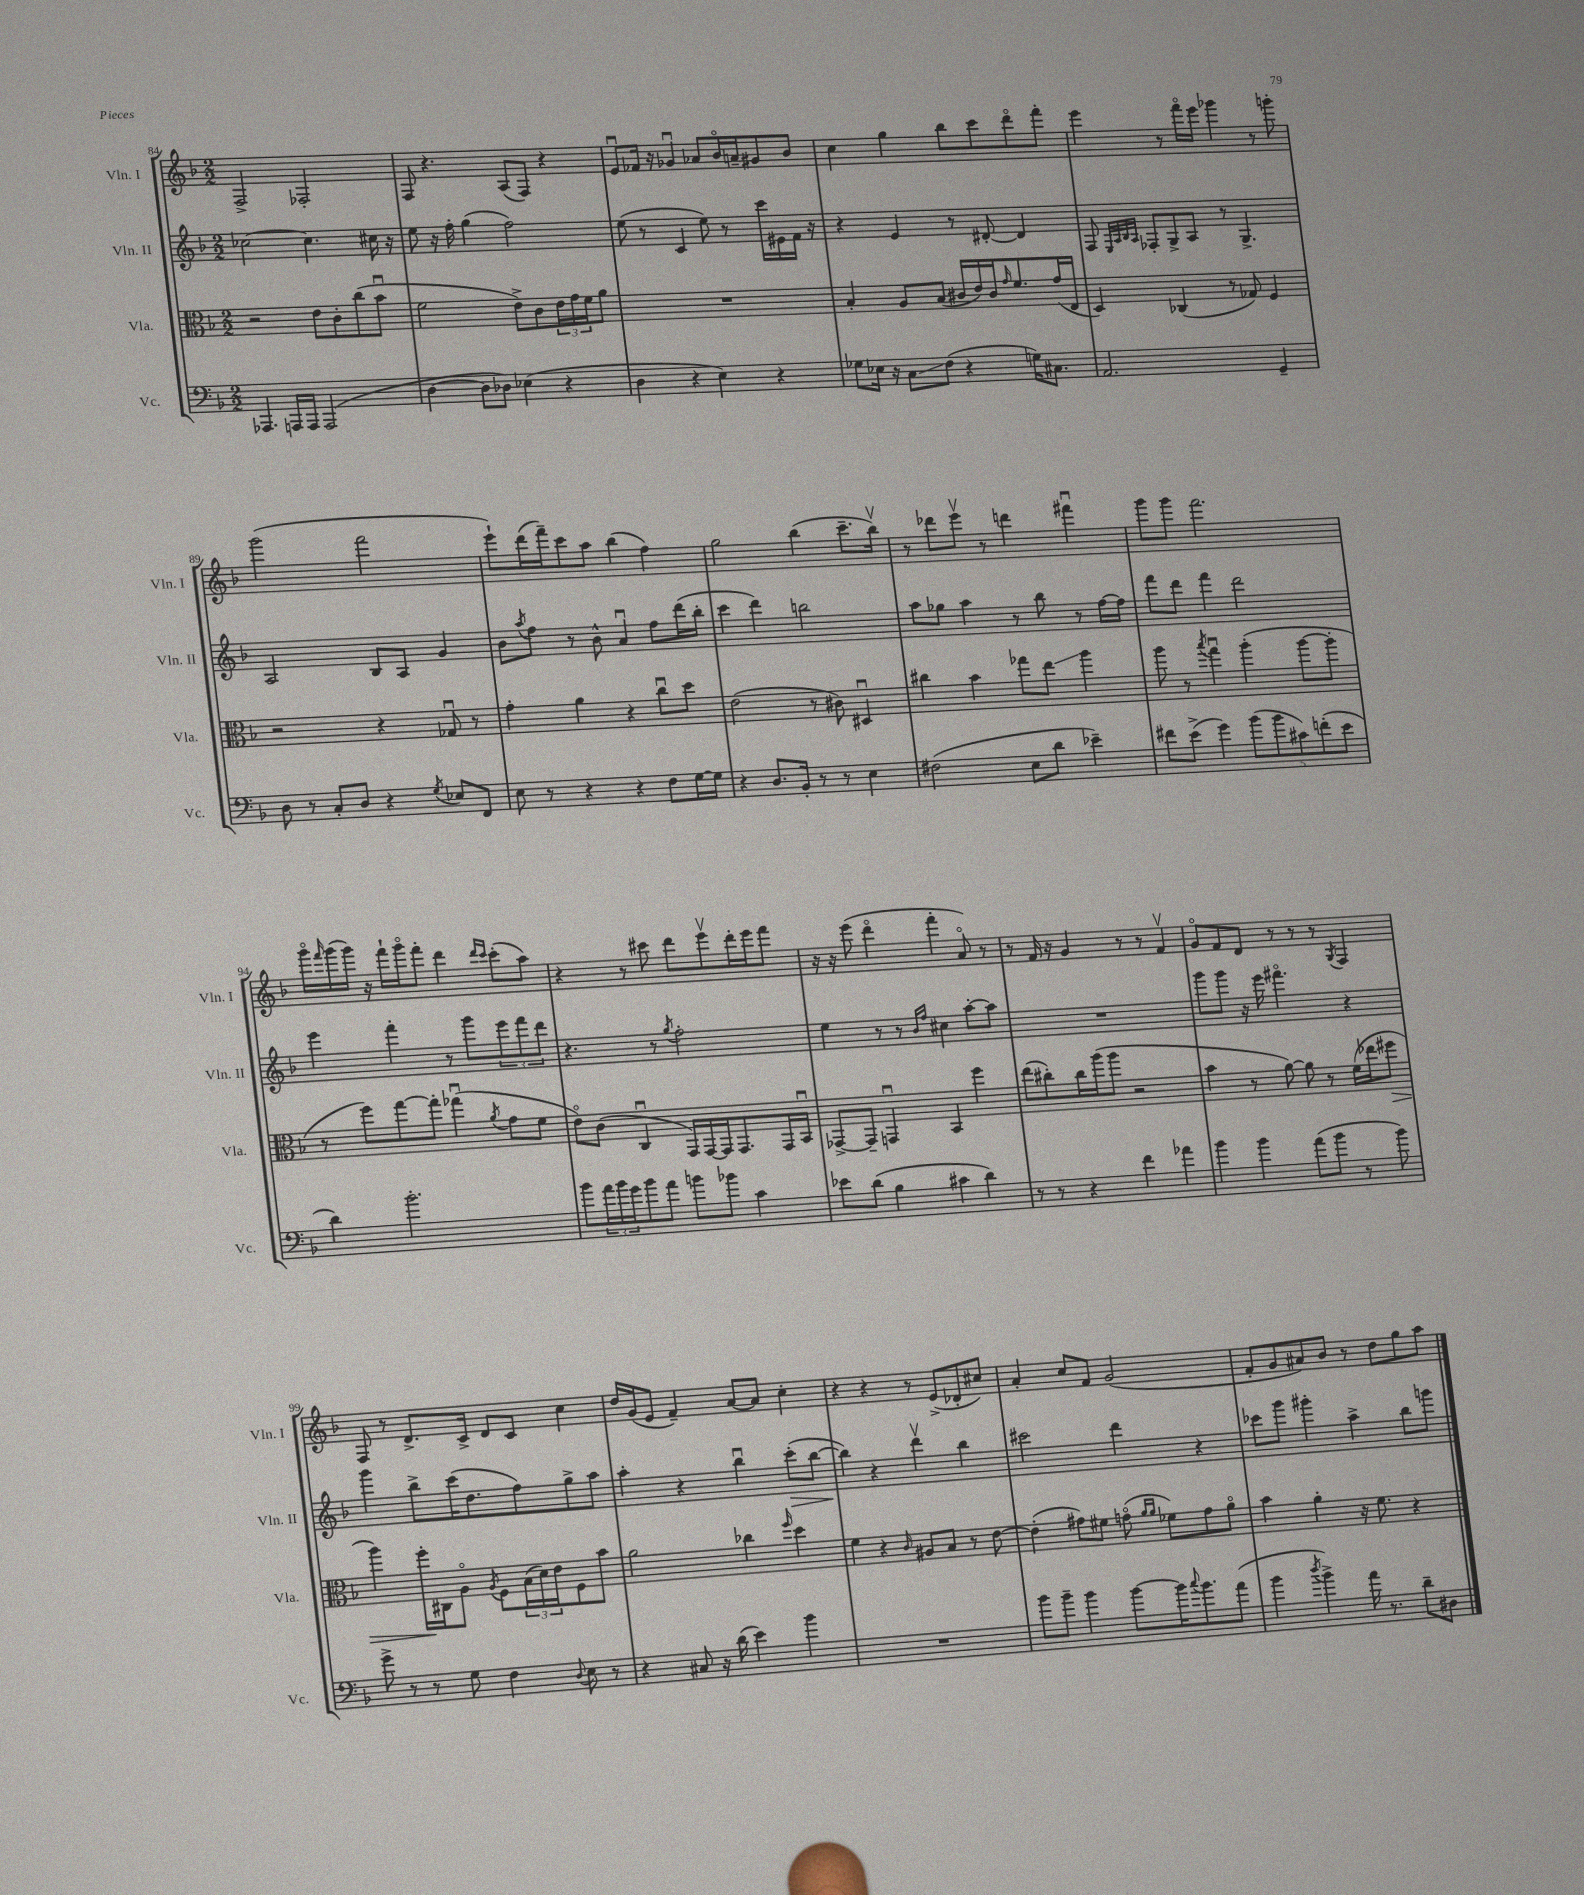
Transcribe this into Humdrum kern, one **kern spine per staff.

**kern	**kern	**kern	**kern
*staff4	*staff3	*staff2	*staff1
*clefF4	*clefC3	*clefG2	*clefG2
*k[b-]	*k[b-]	*k[b-]	*k[b-]
*M2/2	*M2/2	*M2/2	*M2/2
4.AAA-/	2r	[2cc-\	2F^/
16AAA/LL	.	.	.
16AAA/JJ	.	.	.
(2AAA/	8e\L	4.cc-\]	2F-'/
.	8c'\	.	.
.	(8cc\	.	.
.	8b-u\J	16cc#\	.
.	.	16r	.
=	=	=	=
[4D\	2f\	8ee\	8F/
.	.	16r	4.r
.	.	16ff'\	.
8D\]L	.	(4gg\	.
8D-\J)	.	.	.
(4E-\	8e^\L)	2ff\)	(8A/L
.	8c\	.	8F/J)
4r	24e\L	.	4r
.	24g\	.	.
.	24f\J	.	.
.	8a\J	.	.
=	=	=	=
4D\	1r	(8ee\	8eu/L
.	.	8r	16f-/Jk
.	.	.	16r
4r	.	4c/	4g-u/
4E\)	.	8ee\)	8a-/L
.	.	8r	16b-o/L
.	.	.	16a~/J
4r	.	16ccc\LL	8g#/
.	.	16e#\	.
.	.	16f\JJ	8b-/J
.	.	16r	.
=	=	=	=
8G-\L	4B-'/	4r	4cc\
16E-\Jk	.	.	.
16r	.	.	.
8C\L	8A/L	4e/	4gg\
(8F\J	(8B-/J	.	.
4r	16c#/LL	8r	8bb-\L
.	16e/)	.	.
.	16c#/J	[8d#'/	8ccc\
.	16qqg/	.	.
.	8.f/	.	.
16G\LK)	.	4d#/]	8dddo\
8.C#\J	.	.	.
.	(16g/L	.	8fff'\J
.	16E/JJ	.	.
=	=	=	=
2.AA/	4D/)	8F/	4eee\
.	.	32qqE/LLL	.
.	.	32qqA/	.
.	.	32qqB-/	.
.	.	32qqA/JJJ	.
.	.	8F-'/L	.
.	(4C-/	8G^/	8r
.	.	8A/J	16fffo\LL
.	.	.	16eee\JJ
.	8r	8r	4ggg-\
.	8G-/)	4.G^/	.
4GG~/	4F/	.	8r
.	.	.	8ggg'\
=	=	=	=
8D\	2r	2A/	(2ggg\
8r	.	.	.
8C'/L	.	.	.
8D/J	.	.	.
4r	4r	8B-/L	2fff\
.	.	8A/J	.
8qG/	.	.	.
8E-/L	8G-u/	4g/	.
8FF/J	8r	.	.
=	=	=	=
8E\	4g'\	8b-\L	8eee`\L)
.	.	8qaa/	.
8r	.	8ff\J	(16ddd\L
.	.	.	16fff~\J)
4r	4a\	8r	8ccc\
.	.	8b-^^\	8aa\J
4r	4r	4au/	(4bb-\
8F\L	8ccu\L	8ff\L	4ff\)
[16G\L	8dd\J	(16ddd\L	.
16G\]JJ	.	16bb-'\JJ	.
=	=	=	=
4r	(2e\	4ccc\	2gg\
8.D/L	.	4ddd\)	.
16BB-'/Jk	.	.	.
8r	8r	2bb\	(4bb-\
8r	8c#\)	.	.
4E\	4D#u/	.	8.ccc~\L
.	.	.	16bb-v\Jk)
=	=	=	=
(2F#\	4cc#\	8aa\L	8r
.	.	8gg-\J	8ddd-\L
.	4b-\	4aa\	8eeev\J
.	.	.	8r
8E\L	8gg-\L	8r	4ddd\
8d\J	8ee\J	8bb-\	.
4e-~\)	4aa\	8r	4fff#u\
.	.	[16ff\LL	.
.	.	16ff\]JJ	.
=	=	=	=
8f#\L	8aa\	8fff\L	8ggg\L
(8e^\J	8r	8ddd\J	8ggg\J
.	8qbb-/	.	.
4g\)	4ggu\	4fff\	2.fff\
(10b-\L	(4aa'\	2ddd\	.
10b-\	.	.	.
10c#\)	.	.	.
.	[8aa\L	.	.
(10f'\	.	.	.
.	8aa'\]J	.	.
10e\J	.	.	.
=	=	=	=
4d\)	8r	4eee\	16gggo\LL
.	.	.	16qqfff/
.	.	.	(16ggg\
.	8ff\L)	.	16ggg\JJ)
.	.	.	16r
2.b-'\	[8gg\	4fff'\	16fff`\LL
.	.	.	16gggo\J
.	8gg'\]J	.	8fff'\J
.	(4gg-u\	8r	4ddd\
.	.	8ggg\L	.
.	.	.	16qqddd/LL
.	8qa/	.	16qqccc/JJ
.	8g\L	12eee\	(8ccc'\L
.	.	12fff\	.
.	8f\J	.	8aa\J)
.	.	12ddd\J	.
=	=	=	=
8b-\L	8eo\L)	4.r	4r
24a\L	(8c\J	.	.
24b-\	.	.	.
24g\J	.	.	.
8b-\	4Cu/	.	8r
8a\J	.	8r	8ccc#\
.	.	8qgg/	.
8b\L	16GG/LL)	2ff'\	8ddd\L
.	[16GG/	.	.
8b-\J	16GG/]J	.	8eeev\
.	8.GG/	.	.
4c\	.	.	16ddd'\L
.	.	.	16eee\J
.	16GG/L	.	8fff\J
.	16BB-u/JJ	.	.
=	=	=	=
8e-\L	[8GG-^/L	4ee\	16r
.	.	.	16r
(8d\J	8GG-~/]J	.	(8eee\
4B-\	4GGu/	8r	4dddo\
.	.	8r	.
.	.	16qqb-/LL	.
.	.	16qqff/JJ	.
4c#\	4BB-/	4cc#\	4fff'\
4d\)	4ff\	[8aa'\L	8ao/)
.	.	8aa\]J	8r
=	=	=	=
8r	(8ee\L	1r	8r
8r	8cc#'\)	.	16f/
.	.	.	16r
4r	16cc#\L	.	4g/
.	(16aa\J	.	.
.	8aa\J	.	.
4f\	2r	.	8r
.	.	.	8r
4a-\	.	.	4fv/
=	=	=	=
4b-\	4b-\	8ggg\L	8go/L
.	.	8ggg\J	8f/
4b-\	8r	16r	8d/J
.	.	16eee\	.
.	[8a\)	4.fff#o\	8r
(8a\L	8a\]	.	8r
8b-\J	8r	.	8r
.	.	.	8qG/
8r	(16f\LL	4r	4F/
.	16ee-\J	.	.
8b-\)	8ff#\J	.	.
=	=	=	=
8g^\	4aa\)	4ggg\	8F/
8r	.	.	8r
8r	16ff'\LL	8bb-^\L	8.d^/L
.	16C#\J	.	.
8G\	8Ao\J	(16ccc\K	.
.	.	8.dd\	16c^/Jk
.	8qA/	.	.
4F\	8F\L	.	8d/L
.	(24B-\L	8ff\)	8c/J
.	24d\)	.	.
.	24e\J	.	.
8qqD/	.	.	.
8E\	8F\	8gg^\	4cc\
8r	8b-\J	8aa\J	.
=	=	=	=
4r	2a\	4aa'\	16dd/LL
.	.	.	(16g/J
.	.	.	8e/J
8C#/	.	4r	4f~/)
16r	.	.	.
(16d\	.	.	.
4e\)	4cc-\	4bb-u\	[8a/L
.	.	.	8a/]J
.	16qqff/	.	.
4b-\	4dd\	(8ccc'\L	4cc'\
.	.	[8bb-\J	.
=	=	=	=
1r	4f\	4bb-\])	4r
.	4r	4r	4r
.	16qqc/	.	.
.	8A#/L	4dddv\	8r
.	8B-/J	.	(8e^/L
.	8r	4bb-\	8d-'/
.	[8e\	.	8cc#/J)
=	=	=	=
8b-\L	(4e'\]	2ccc#\	4a'/
8b-~\J	.	.	.
4b-\	8g#\L)	.	8cc/L
.	8f#\J	.	8f/J
[8b-\L	(8go\	4ddd\	(2g/
.	16qqa/LL	.	.
.	16qqa/JJ	.	.
16b-\]K	8f-\L)	.	.
8qqcc/	.	.	.
8.b-\	.	.	.
.	8g\	4r	.
(8a\J	8ao\J	.	.
=	=	=	=
4b-\	4b-\	8ccc-\L	8f'/L
.	.	8ggg\J	8g/
8qdd/	.	.	.
4b-^\)	4a'\	4ggg#'\	8a#/)
.	.	.	8b-/J
16a\	16r	4aa^\	8r
8.r	8.f\	.	.
.	.	.	8dd\L
8d~\L	4r	8bb-\L	8gg\
8D#\J	.	8ggg\J	8aa\J
==	==	==	==
*-	*-	*-	*-
